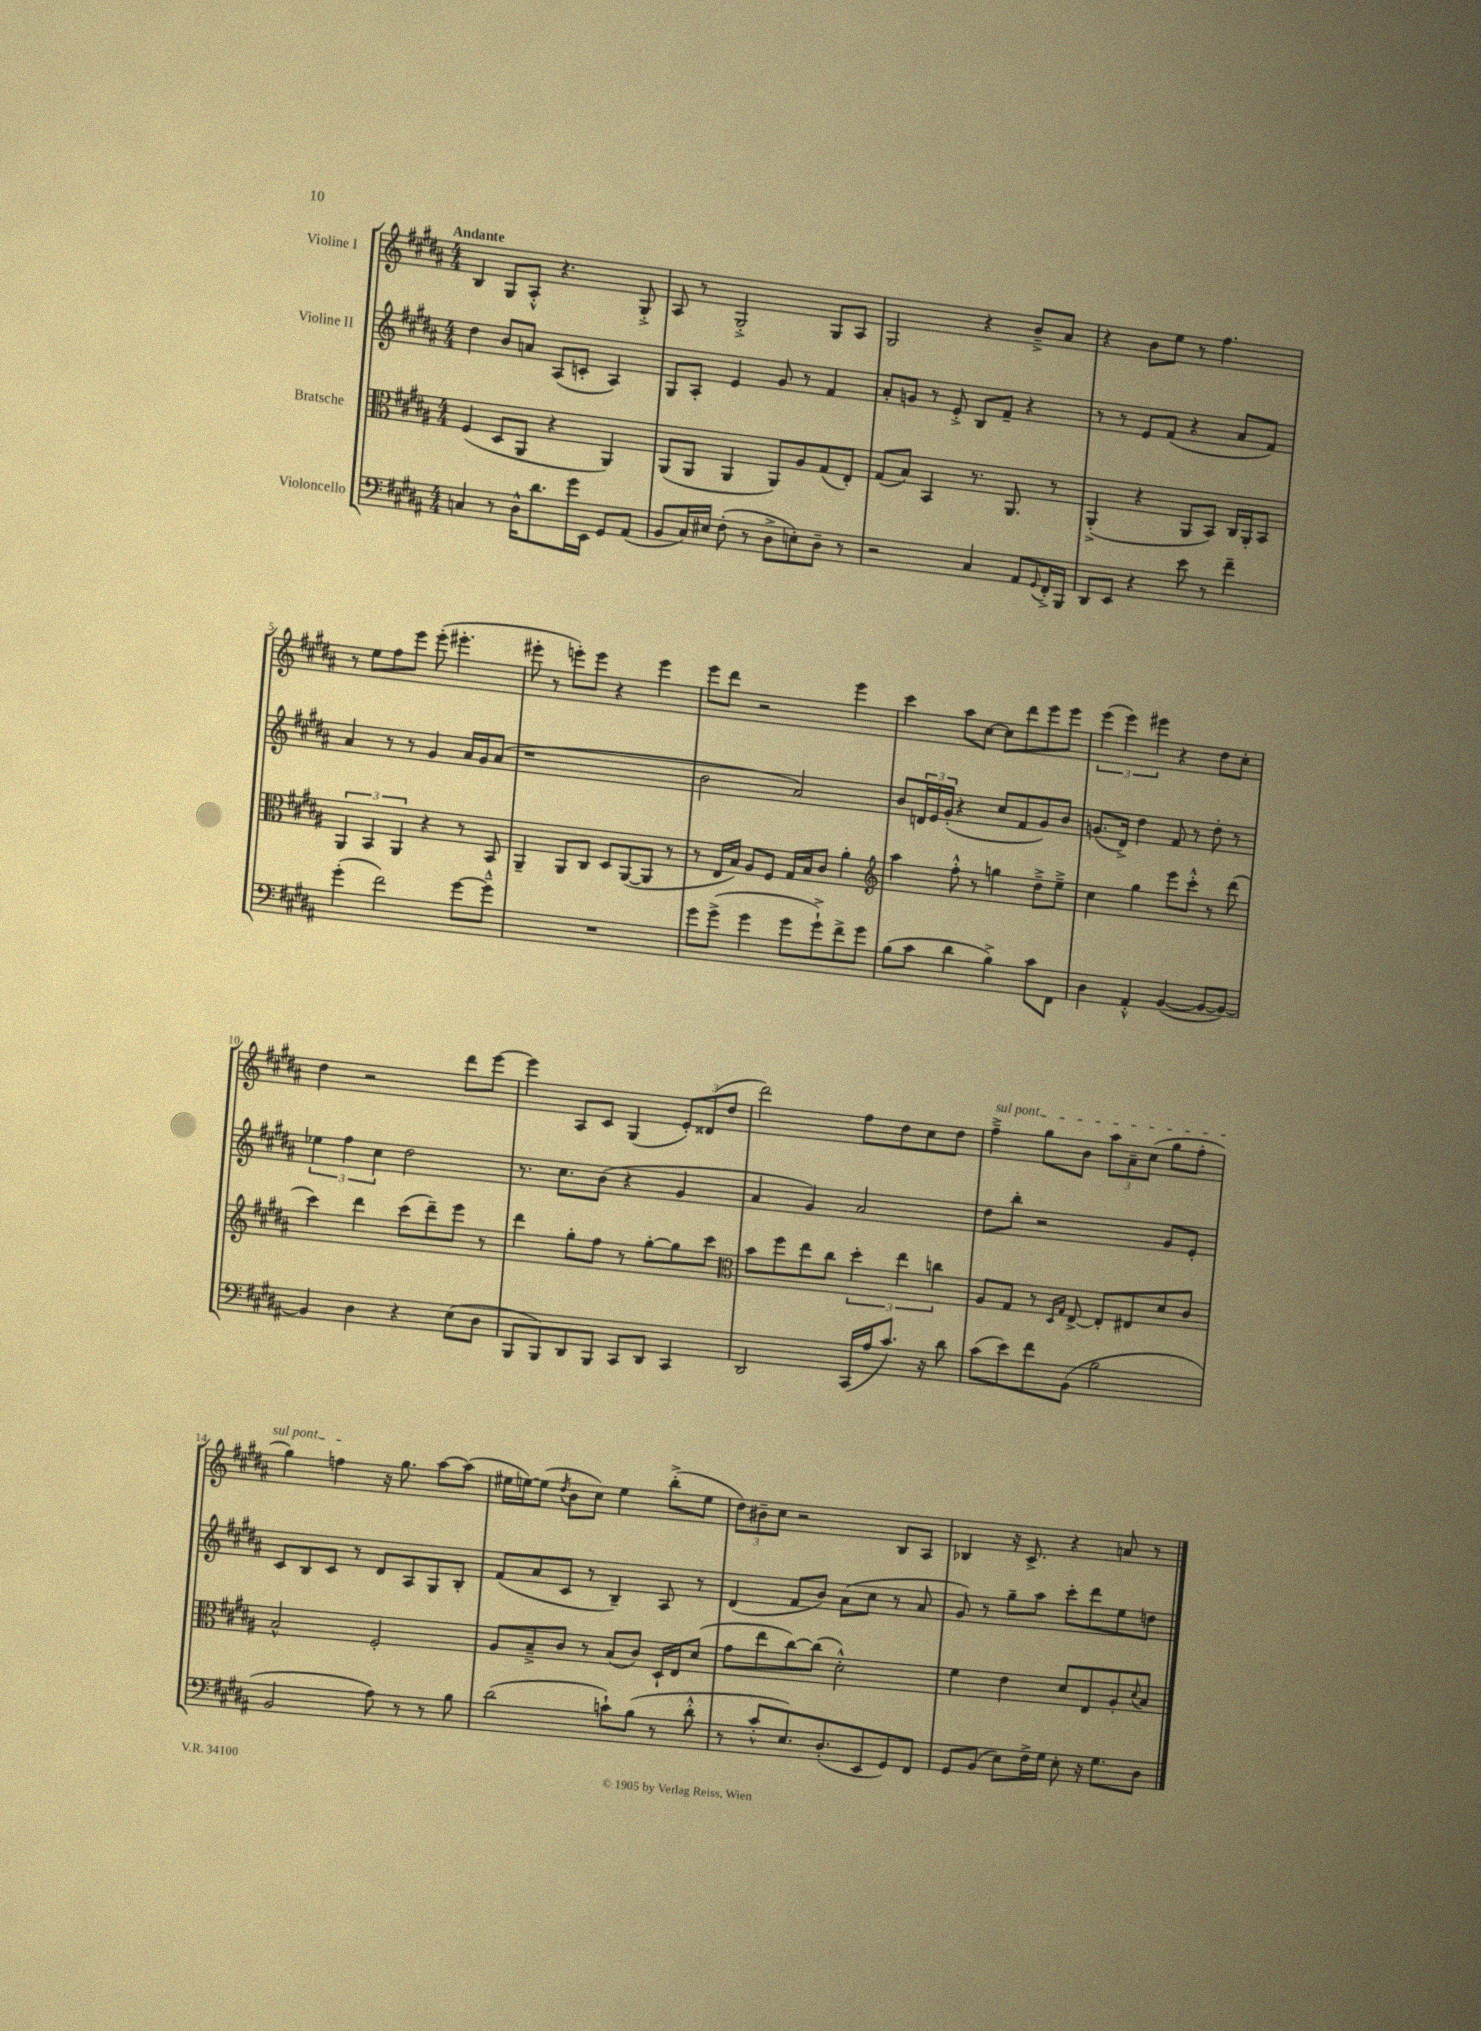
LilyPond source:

<<
\new StaffGroup <<
\new Staff = "s0" \with { instrumentName = "Violine I" } {
    \clef treble \key b \major \numericTimeSignature \time 4/4 \tempo "Andante"
    b4 gis8 ais8-.-^ r4. gis8-.-> |
    ais8 r8 gis2-.-> gis8 ais8 |
    gis2 r4 b'8---> ais'8 |
    r4 b'8 e''8 r8 fis''4. |
    r8 e''8 fis''8 e'''8 e'''8-.( eis'''4.-. |
    eis'''8-. r8 e'''8-.) e'''8 r4 e'''4 |
    e'''8 dis'''8 r2 e'''4 |
    cis'''4 ais''8 cis''8~ cis''8 dis'''8 e'''8 e'''8 |
    \tuplet 3/2 { e'''4( e'''4) eis'''4 } r4 dis''8 cis''8-. |
    dis''4 r2 dis'''8 e'''8~ |
    e'''4 ais8 cis'8 gis4( \tuplet 3/2 { e'8-.) disis'8( dis''8 } |
    dis'''2) fis''8 dis''8 cis''8 dis''8 |
    \once \override TextSpanner.bound-details.left.text = \markup { \italic "sul pont." } fis''4--->\startTextSpan gis''8 b'8 \tuplet 3/2 { ais''8 ais'8-- cis''8( } gis''8 fis''8-. |
    gis''4) f''4\stopTextSpan r16 gis''8. ais''8~ ais''8( |
    eis''16 e''16~) e''8( \acciaccatura { dis''8 } b'8 cis''8) e''4 b''8-.->( e''8 |
    \tuplet 3/2 { dis''8) bis'8-- cis''8 } r2 b8 ais8 |
    bes4 r16 cis'8.-> r4 a'8 r8 \bar "|." |
}
\new Staff = "s1" \with { instrumentName = "Violine II" } {
    \clef treble \key b \major \numericTimeSignature \time 4/4
    dis''4 b'8 a'8 ais8( c'8-. ais4) |
    gis8 ais8-. e'4 gis'8 r8 fis'4 |
    ais'8-. g'8 r8 e'8-.-> b8 fis'8-- r4 |
    r8 r8 e'8 fis'8( r4 ais'8 fis'8) |
    ais'4 r8 r8 gis'4 ais'16 gis'16 ais'8( |
    r1 |
    b'2 ais'2) |
    b'8 \tuplet 3/2 { d'16 e'16 gis'16-.( } r4 cis''8 fis'8 gis'8) b'8 |
    g'8.( dis'16->) dis''4 fis'8 r8 dis''8-. r8 |
    \tuplet 3/2 { ees''4 fis''4 cis''4 } dis''2 |
    r8. cis''8. b'8( r4 gis'4 |
    ais'4 gis'4) ais'2 |
    dis''8 b''8-. r2 gis'8 e'8-. |
    cis'8 b8 cis'8 r8 dis'8 ais8 gis8 b8-. |
    fis'8( ais'8 cis'8 r8 b4--) ais8 r8 |
    dis'4( fis'8 b'8) ais'8( cis''8 r8 ais'8 |
    gis'8) r8 gis''8-- ais''8 cis'''8-. dis'''8 e''8 d''8 \bar "|." |
}
\new Staff = "s2" \with { instrumentName = "Bratsche" } {
    \clef alto \key b \major \numericTimeSignature \time 4/4
    fis4( dis8 ais,8 r4 ais,4) |
    ais,8( ais,8 ais,4 ais,8) ais8 gis8( e8-.) |
    gis8( b8) b,4 r8. ais,8. r8 |
    ais,4-.->( r4 ais,8 b,8) cis16 ais,16-. b,8 |
    \tuplet 3/2 { ais,4 b,4 ais,4 } r4 r8 b,8 |
    ais,4-- ais,8 cis8 dis8 ais,8~( ais,8 r8 |
    r8 e16 b16) ais8 fis8 gis16 b16 cis'8 ais'4-. |
    \clef treble ais''4 fis''8-.-^ r8 g''4 dis''8---> e''8---> |
    cis''4 gis''4 e'''8 cis'''8-.-^ r8 dis'''8( |
    cis'''4) dis'''4 cis'''8( dis'''8--) e'''8 r8 |
    dis'''4 gis''8-. fis''8 r8 gis''8~-. gis''8 cis'''8 |
    \clef alto b'8 fis''8 e''8 cis''8 \tuplet 3/2 { dis''4-. e''4 c''4 } |
    ais8 gis8 r8 \grace { dis16 gis16 } e8~-> e8-. eis8 dis'8 cis'8 |
    b2-^ fis2-. |
    ais8 b8---> cis'8 r8 b8( cis'8) dis16-! e16 dis'8( |
    gis'8 e''8 cis''8~) cis''8( dis'2-.-^) |
    fis'4 e'4 dis'8 e8 ais8-. \appoggiatura { dis'8 } b8 \bar "|." |
}
\new Staff = "s3" \with { instrumentName = "Violoncello" } {
    \clef bass \key b \major \numericTimeSignature \time 4/4
    c4 r8 dis16-^ dis'8. gis'16 e,16 gis,8 ais,8( |
    b,8 cis16) eis16 fis8-.( r8 dis8-> e8-.) dis8-- r8 |
    r2 cis4 ais,8 \appoggiatura { gis,8 } fis,16-.-> b,,16 |
    dis,8 e,8 r4 e'8 r8 fis'4-- |
    gis'4-.( fis'2) gis'8~ gis'8---^ |
    R1 |
    gis'8 gis'8->( gis'4 gis'8 gis'8-!->) fis'8-> gis'8 |
    b8( cis'8 dis'4 b4->) cis'8 fis,8 |
    dis4 ais,4-.-^ b,4~( b,8~ b,8~) |
    b,4 dis4 r4 e8( dis8 |
    b,,8 b,,8) dis,8 b,,8 cis,8 dis,8 cis,4 |
    dis,2 cis,16( ais16 cis'8.) r16 dis'8 |
    cis'8( e'8) fis'8 b,8( b2 |
    b,2 ais8) r8 r8 b8 |
    dis'2( c'8-!) b8( r8 dis'8-.-^ |
    r8 cis'8-.-^ e8.) dis8.-.( e,8 gis,8) fis,8 |
    gis,8 b,8( e8) fis16-> gis16 e8-. r16 gis8. dis8 \bar "|." |
}
>>
>>
